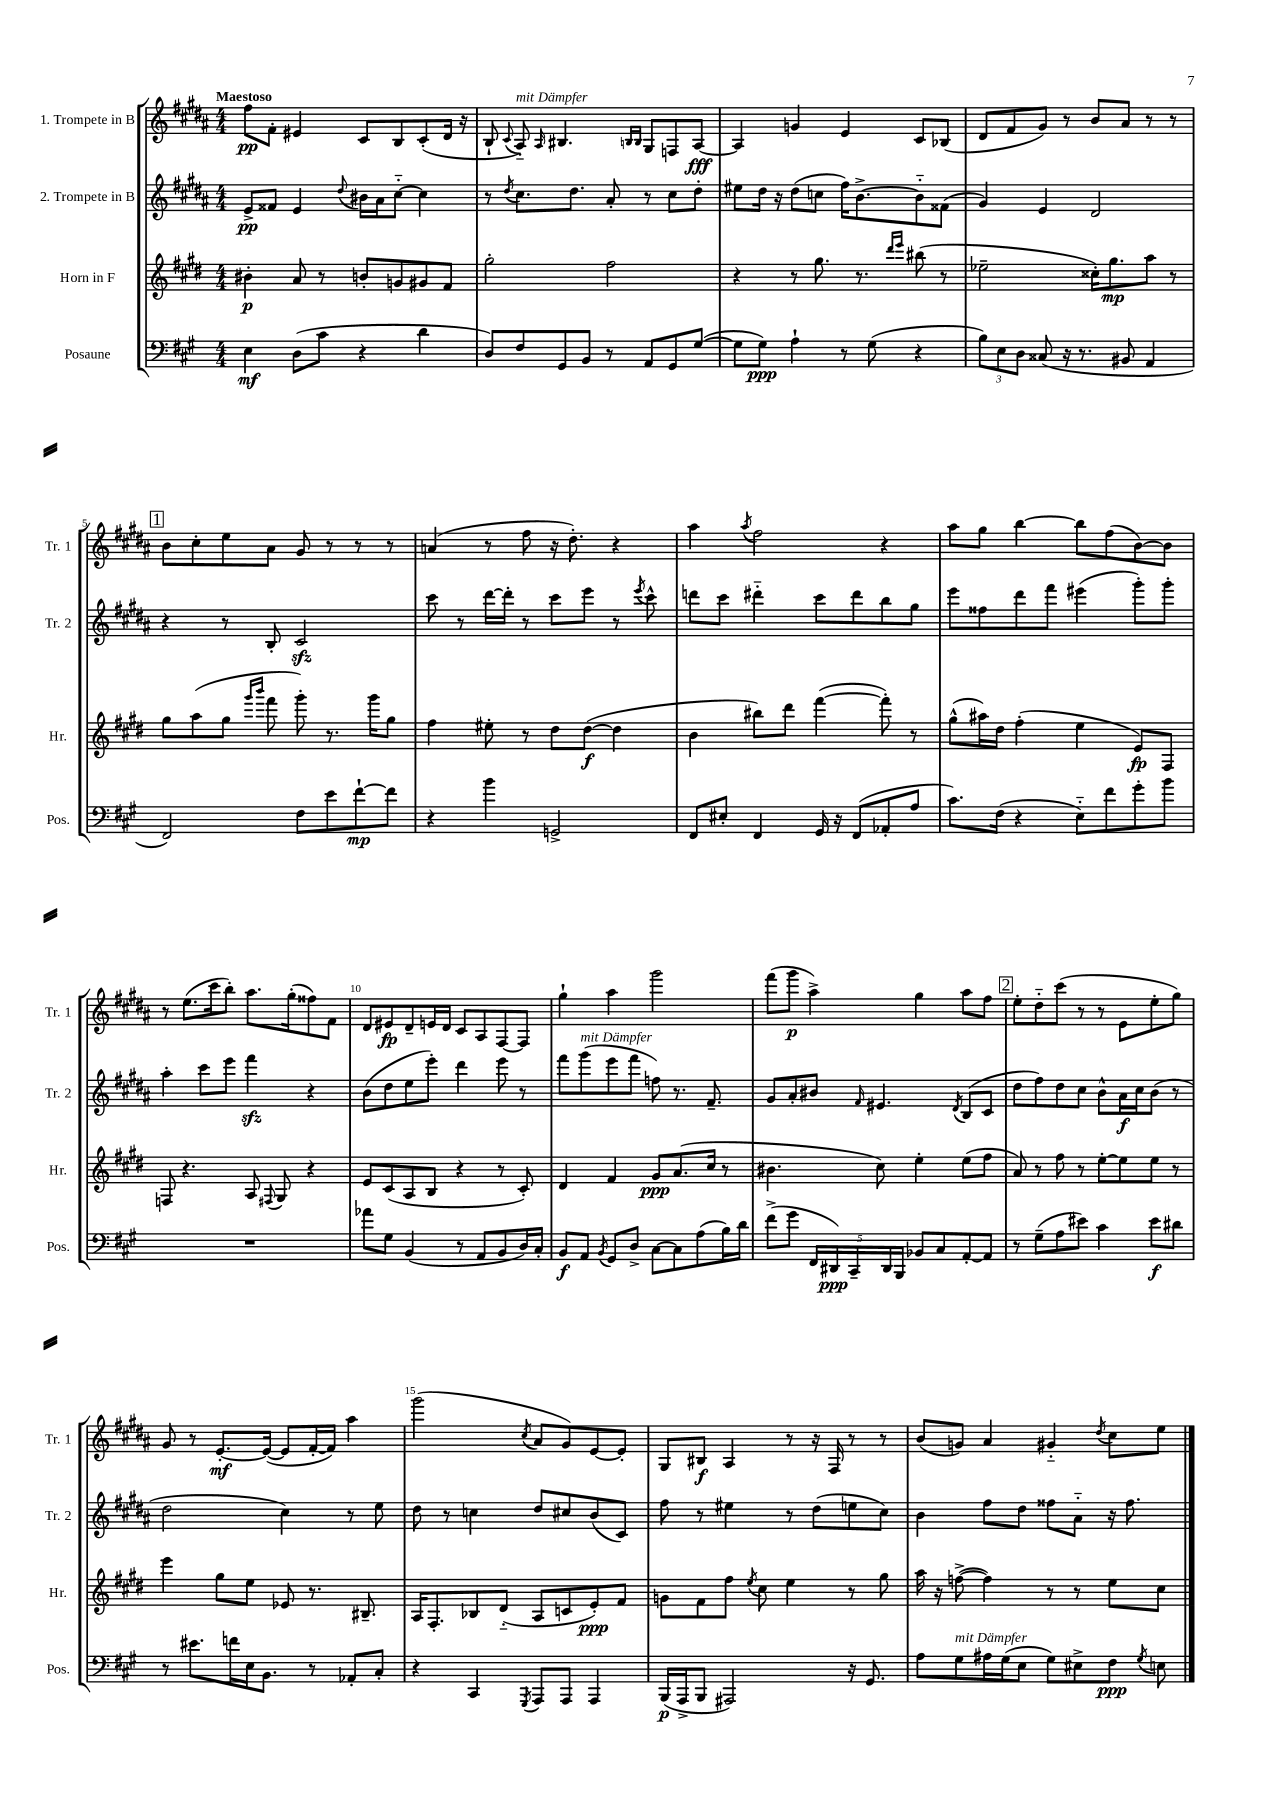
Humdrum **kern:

**kern	**dynam	**kern	**dynam	**kern	**dynam	**kern	**dynam
*part4	*part4	*part3	*part3	*part2	*part2	*part1	*part1
*staff4	*staff4	*staff3	*staff3	*staff2	*staff2	*staff1	*staff1
*I"Posaune	*	*I"Horn in F	*	*I"2. Trompete in B	*	*I"1. Trompete in B	*
*I'Pos.	*	*I'Hr.	*	*I'Tr. 2	*	*I'Tr. 1	*
*clefF4	*	*clefG2	*	*clefG2	*	*clefG2	*
*k[f#c#g#]	*	*k[f#c#g#d#]	*	*k[f#c#g#d#a#]	*	*k[f#c#g#d#a#]	*
*M4/4	*	*M4/4	*	*M4/4	*	*M4/4	*
=1	=1	=1	=1	=1	=1	=1	=1
!	!	!	!	!	!	!LO:TX:a:B:t=Maestoso	!
4E\	mf	4b#X'\	p	8e^/L	pp	8ff#\L	pp
.	.	.	.	8f##X/J	.	8f#'\J	.
(8D\L	.	8a/	.	4e/	.	4e#X/	.
8c#\J	.	8r	.	.	.	.	.
.	.	.	.	8qqdd#/	.	.	.
4r	.	8bn'/L	.	16b#X\LL	.	8c#/L	.
.	.	.	.	16a#\J	.	.	.
.	.	8gn/	.	[8cc#\J	.	8B/	.
4d\	.	8g#X/	.	4cc#\]	.	(8c#'/	.
.	.	8f#/J	.	.	.	16d#/Jk	.
.	.	.	.	.	.	16r	.
=2	=2	=2	=2	=2	=2	=2	=2
8D/L)	.	2gg#'\	.	8r	.	8B`/	.
.	.	.	.	8qdd#/	.	8qqc#/	.
!	!	!	!	!	!	!LO:TX:a:i:t=mit Dämpfer	!
8F#/	.	.	.	8.cc#\L	.	8A#/)	.
.	.	.	.	.	.	16qqA#/	.
8GG#/	.	.	.	.	.	4.B#X/	.
.	.	.	.	8.dd#\J	.	.	.
8BB/J	.	.	.	.	.	.	.
8r	.	2ff#\	.	8a#'/	.	.	.
.	.	.	.	.	.	16qqBn/LL	.
.	.	.	.	.	.	16qqB/JJ	.
8AA/L	.	.	.	8r	.	8G#/L	.
8GG#/	.	.	.	8cc#\L	.	8Fn/	.
([8G#/J	.	.	.	8dd#'\J	.	[8A#/J	fff
=3	=3	=3	=3	=3	=3	=3	=3
8G#\L]	.	4r	.	8ee#X\L	.	4A#/]	.
8G#\J)	ppp	.	.	16dd#\Jk	.	.	.
.	.	.	.	16r	.	.	.
4A`\	.	8r	.	(8dd#\L	.	4gn/	.
.	.	8.gg#\	.	8ccn\J	.	.	.
8r	.	.	.	16ff#\KL)	.	4e/	.
.	.	8.r	.	[8.b^\	.	.	.
(8G#\	.	.	.	.	.	.	.
.	.	16qqddd#/LL	.	.	.	.	.
.	.	16qqeee/JJ	.	.	.	.	.
4r	.	(8bb#X\	.	8b\]	.	8c#/L	.
.	.	8r	.	(8f##X\J	.	(8B-X/J	.
=4	=4	=4	=4	=4	=4	=4	=4
12B\L)	.	2ee-X~\	.	4g#/)	.	8d#/L	.
12E\	.	.	.	.	.	.	.
.	.	.	.	.	.	8f#/	.
12D\J	.	.	.	.	.	.	.
(8C##X/	.	.	.	4e/	.	8g#/J)	.
16r	.	.	.	.	.	8r	.
8.r	.	.	.	.	.	.	.
.	.	16cc##X'\KL)	.	2d#/	.	8b/L	.
.	.	8.gg#\	mp	.	.	.	.
8BB#X/	.	.	.	.	.	8a#/J	.
4AA/	.	8aa\J	.	.	.	8r	.
.	.	8r	.	.	.	8r	.
!!LO:LB:g=z
!!LO:REH:place=s1:t=1
=5	=5	=5	=5	=5	=5	=5	=5
2FF#/)	.	8gg#\L	.	4r	.	8b\L	.
.	.	(8aa\	.	.	.	8cc#'\	.
.	.	8gg#\J	.	8r	.	8ee\	.
.	.	16qqggg#/LL	.	.	.	.	.
.	.	16qqbbb/JJ	.	.	.	.	.
.	.	8fff#\	.	8B'/	.	8a#\J	.
8F#\L	.	8ggg#'\)	.	2c#zz/	.	8g#/	.
8e\	.	8.r	.	.	.	8r	.
[8f#`\	mp	.	.	.	.	8r	.
.	.	16ggg#\KL	.	.	.	.	.
8f#\J]	.	8gg#\J	.	.	.	8r	.
=6	=6	=6	=6	=6	=6	=6	=6
4r	.	4ff#\	.	8ccc#\	.	(4an/	.
.	.	.	.	8r	.	.	.
4b\	.	8ee#X'\	.	[16ddd#\LL	.	8r	.
.	.	.	.	16ddd#'\JJ]	.	.	.
.	.	8r	.	8r	.	8ff#\	.
2GGn^/	.	8dd#\L	.	8ccc#\L	.	16r	.
.	.	.	.	.	.	8.dd#'\)	.
.	.	([8dd#\J	f	8eee\J	.	.	.
.	.	4dd#\]	.	8r	.	4r	.
.	.	.	.	8qeee/	.	.	.
.	.	.	.	8ccc#^^\	.	.	.
=7	=7	=7	=7	=7	=7	=7	=7
8FF#/L	.	4b\	.	8dddn\L	.	4aa#\	.
8E#X'/J	.	.	.	8ccc#\J	.	.	.
.	.	.	.	.	.	8qaa#/	.
4FF#/	.	8bb#X\L)	.	4ddd#X\	.	2ff#\	.
.	.	8ddd#\J	.	.	.	.	.
16GG#/	.	([4fff#\	.	8ccc#\L	.	.	.
16r	.	.	.	.	.	.	.
(8FF#/L	.	.	.	8ddd#\	.	.	.
8AA-X'/	.	8fff#'\])	.	8bb\	.	4r	.
8A/J	.	8r	.	8gg#\J	.	.	.
=8	=8	=8	=8	=8	=8	=8	=8
8.c#\L)	.	(8gg#^^\L	.	8eee\L	.	8aa#\L	.
.	.	16aa#X\L)	.	8ff##X\	.	8gg#\J	.
(16F#\Jk	.	16dd#\JJ	.	.	.	.	.
4r	.	(4ff#'\	.	8ddd#\	.	[4bb\	.
.	.	.	.	8fff#\J	.	.	.
8E\L)	.	4ee\	.	(4eee#X\	.	8bb\L]	.
8f#\	.	.	.	.	.	(8ff#\	.
8g#'\	.	8e/L)	fp	8ggg#'\L)	.	[8b\)	.
8b\J	.	8F#/J	.	8ggg#'\J	.	8b\J]	.
!!LO:LB:g=z
=9	=9	=9	=9	=9	=9	=9	=9
1r	.	8Fn/	.	4aa#'\	.	8r	.
.	.	4.r	.	.	.	(8.ee\L	.
.	.	.	.	8ccc#\L	.	.	.
.	.	.	.	.	.	16ccc#\k	.
.	.	.	.	8eee\J	.	8bb'\J)	.
.	.	8A/	.	4fff#zz\	.	8.aa#\L	.
.	.	8qqF#X/	.	.	.	.	.
.	.	8G#/	.	.	.	.	.
.	.	.	.	.	.	(16gg#'\k	.
.	.	4r	.	4r	.	8ff##X\)	.
.	.	.	.	.	.	8f#\J	.
=10	=10	=10	=10	=10	=10	=10	=10
8a-X\L	.	8e/L	.	(8b\L	.	8d#/L	.
8G#\J	.	(8c#/	.	8dd#\	.	8e#X/	fp
(4BB/	.	8A/	.	8ee\	.	8d#~/	.
.	.	8B/J	.	8eee'\J)	.	16en/L	.
.	.	.	.	.	.	16d#/JJ	.
8r	.	4r	.	4ddd#\	.	8c#/L	.
8AA/L	.	.	.	.	.	8A#/	.
8BB/	.	8r	.	8eee\	.	[8F#/	.
16D/L)	.	8c#'/)	.	8r	.	8F#/J]	.
16C#'/JJ	.	.	.	.	.	.	.
=11	=11	=11	=11	=11	=11	=11	=11
8BB/L	f	4d#/	.	8fff#\L	.	4gg#`\	.
!	!	!	!	!LO:TX:a:i:t=mit Dämpfer	!	!	!
8AA/J	.	.	.	(8ggg#\	.	.	.
8qBB/	.	.	.	.	.	.	.
8GG#/L	.	4f#/	.	8eee\	.	4aa#\	.
8D^/J	.	.	.	8fff#\J	.	.	.
[8C#\L	.	8g#/L	ppp	8ffn\)	.	2ggg#\	.
8C#\]	.	(8.a/	.	8.r	.	.	.
(8A\	.	.	.	.	.	.	.
.	.	16cc#/Jk	.	8.f#~/	.	.	.
16B\L)	.	8r	.	.	.	.	.
16d\JJ	.	.	.	.	.	.	.
=12	=12	=12	=12	=12	=12	=12	=12
(8f#^\L	.	4.b#X\	.	8g#/L	.	(8fff#\L	.
8g#\J	.	.	.	8a#'/	.	8ggg#\J	p
20FF#/LL	.	.	.	8b#X/J	.	4aa#^\)	.
20DD#X/)	ppp	.	.	.	.	.	.
20CC#~/	.	.	.	.	.	.	.
.	.	.	.	16qqf#/	.	.	.
.	.	8cc#\)	.	4.e#X/	.	.	.
20DD#/	.	.	.	.	.	.	.
20BBB/JJ	.	.	.	.	.	.	.
8BB-X/L	.	4ee'\	.	.	.	4gg#\	.
8C#/	.	.	.	.	.	.	.
.	.	.	.	8qd#/	.	.	.
[8AA'/	.	(8ee\L	.	(8B/L	.	8aa#\L	.
8AA/J]	.	8ff#\J	.	8c#/J	.	8ff#\J	.
!!LO:REH:place=s1:t=2
=13	=13	=13	=13	=13	=13	=13	=13
8r	.	8a/)	.	8dd#\L	.	8ee'\L	.
(8G#~\L	.	8r	.	8ff#\)	.	8dd#\	.
8A\	.	8ff#\	.	8dd#\	.	(8ccc#\J	.
8e#X\J)	.	8r	.	8cc#\J	.	8r	.
4c#\	.	[8ee'\L	.	8b^^\L	.	8r	.
.	.	8ee\]	.	16a#\L	f	8e\L	.
.	.	.	.	16cc#\J	.	.	.
8e#\L	f	8ee\J	.	(8b\J	.	8ee'\	.
8d#X\J	.	8r	.	8r	.	8gg#\J)	.
!!LO:LB:g=z
=14	=14	=14	=14	=14	=14	=14	=14
8r	.	4eee\	.	2dd#\	.	8g#/	.
8.e#X\L	.	.	.	.	.	8r	.
.	.	8gg#\L	.	.	.	[8.e'/L	mf
16fn\L	.	.	.	.	.	.	.
16E\J	.	8ee\J	.	.	.	.	.
8.BB\J	.	.	.	.	.	(16e/Jk_	.
.	.	8e-X/	.	4cc#\)	.	8e/L]	.
8r	.	8.r	.	.	.	[16f#'/L	.
.	.	.	.	.	.	16f#/JJ])	.
8AA-X'/L	.	.	.	8r	.	4aa#\	.
.	.	8.B#X~/	.	.	.	.	.
8C#'/J	.	.	.	8ee\	.	.	.
=15	=15	=15	=15	=15	=15	=15	=15
4r	.	16A/KL	.	8dd#\	.	(2ggg#\	.
.	.	8.F#'/	.	.	.	.	.
.	.	.	.	8r	.	.	.
4CC#/	.	8B-X/	.	4ccn\	.	.	.
.	.	(8d#/J	.	.	.	.	.
8qGGG#/	.	.	.	.	.	8qcc#/	.
8AAA/L	.	8A/L	.	8dd#/L	.	8a#/L	.
8AAA/J	.	8cn/	.	8cc#X/	.	8g#/)	.
4AAA/	.	8e'/)	ppp	(8b/	.	[8e/	.
.	.	8f#/J	.	8c#/J)	.	8e'/J]	.
=16	=16	=16	=16	=16	=16	=16	=16
(16BBB/LL	p	8gn\L	.	8ff#\	.	8G#/L	.
16AAA^/J	.	.	.	.	.	.	.
8BBB/J	.	8f#\	.	8r	.	8B#X/J	f
2AAA#X/)	.	8ff#\J	.	4ee#X\	.	4A#/	.
.	.	8qee/	.	.	.	.	.
.	.	8cc#\	.	.	.	.	.
.	.	4ee\	.	8r	.	8r	.
.	.	.	.	(8dd#\L	.	16r	.
.	.	.	.	.	.	16F#/	.
16r	.	8r	.	8een\	.	8r	.
8.GG#/	.	.	.	.	.	.	.
.	.	8gg#\	.	8cc#\J)	.	8r	.
=17	=17	=17	=17	=17	=17	=17	=17
8A\L	.	16aa\	.	4b\	.	(8b/L	.
.	.	16r	.	.	.	.	.
!LO:TX:a:i:t=mit Dämpfer	!	!	!	!	!	!	!
8G#\	.	([8ffn^\	.	.	.	8gn/J)	.
16A#X\L	.	4ff\])	.	8ff#\L	.	4a#/	.
(16G#\J	.	.	.	.	.	.	.
8E\J	.	.	.	8dd#\J	.	.	.
8G#\L)	.	8r	.	8ff##X\L	.	4g#X/	.
8E#X^\	.	8r	.	8a#\J	.	.	.
.	.	.	.	.	.	8qdd#/	.
8F#\J	ppp	8ee\L	.	16r	.	8cc#\L	.
.	.	.	.	8.ff##\	.	.	.
8qG#/	.	.	.	.	.	.	.
8En\	.	8cc#\J	.	.	.	8ee\J	.
==	==	==	==	==	==	==	==
*-	*-	*-	*-	*-	*-	*-	*-
